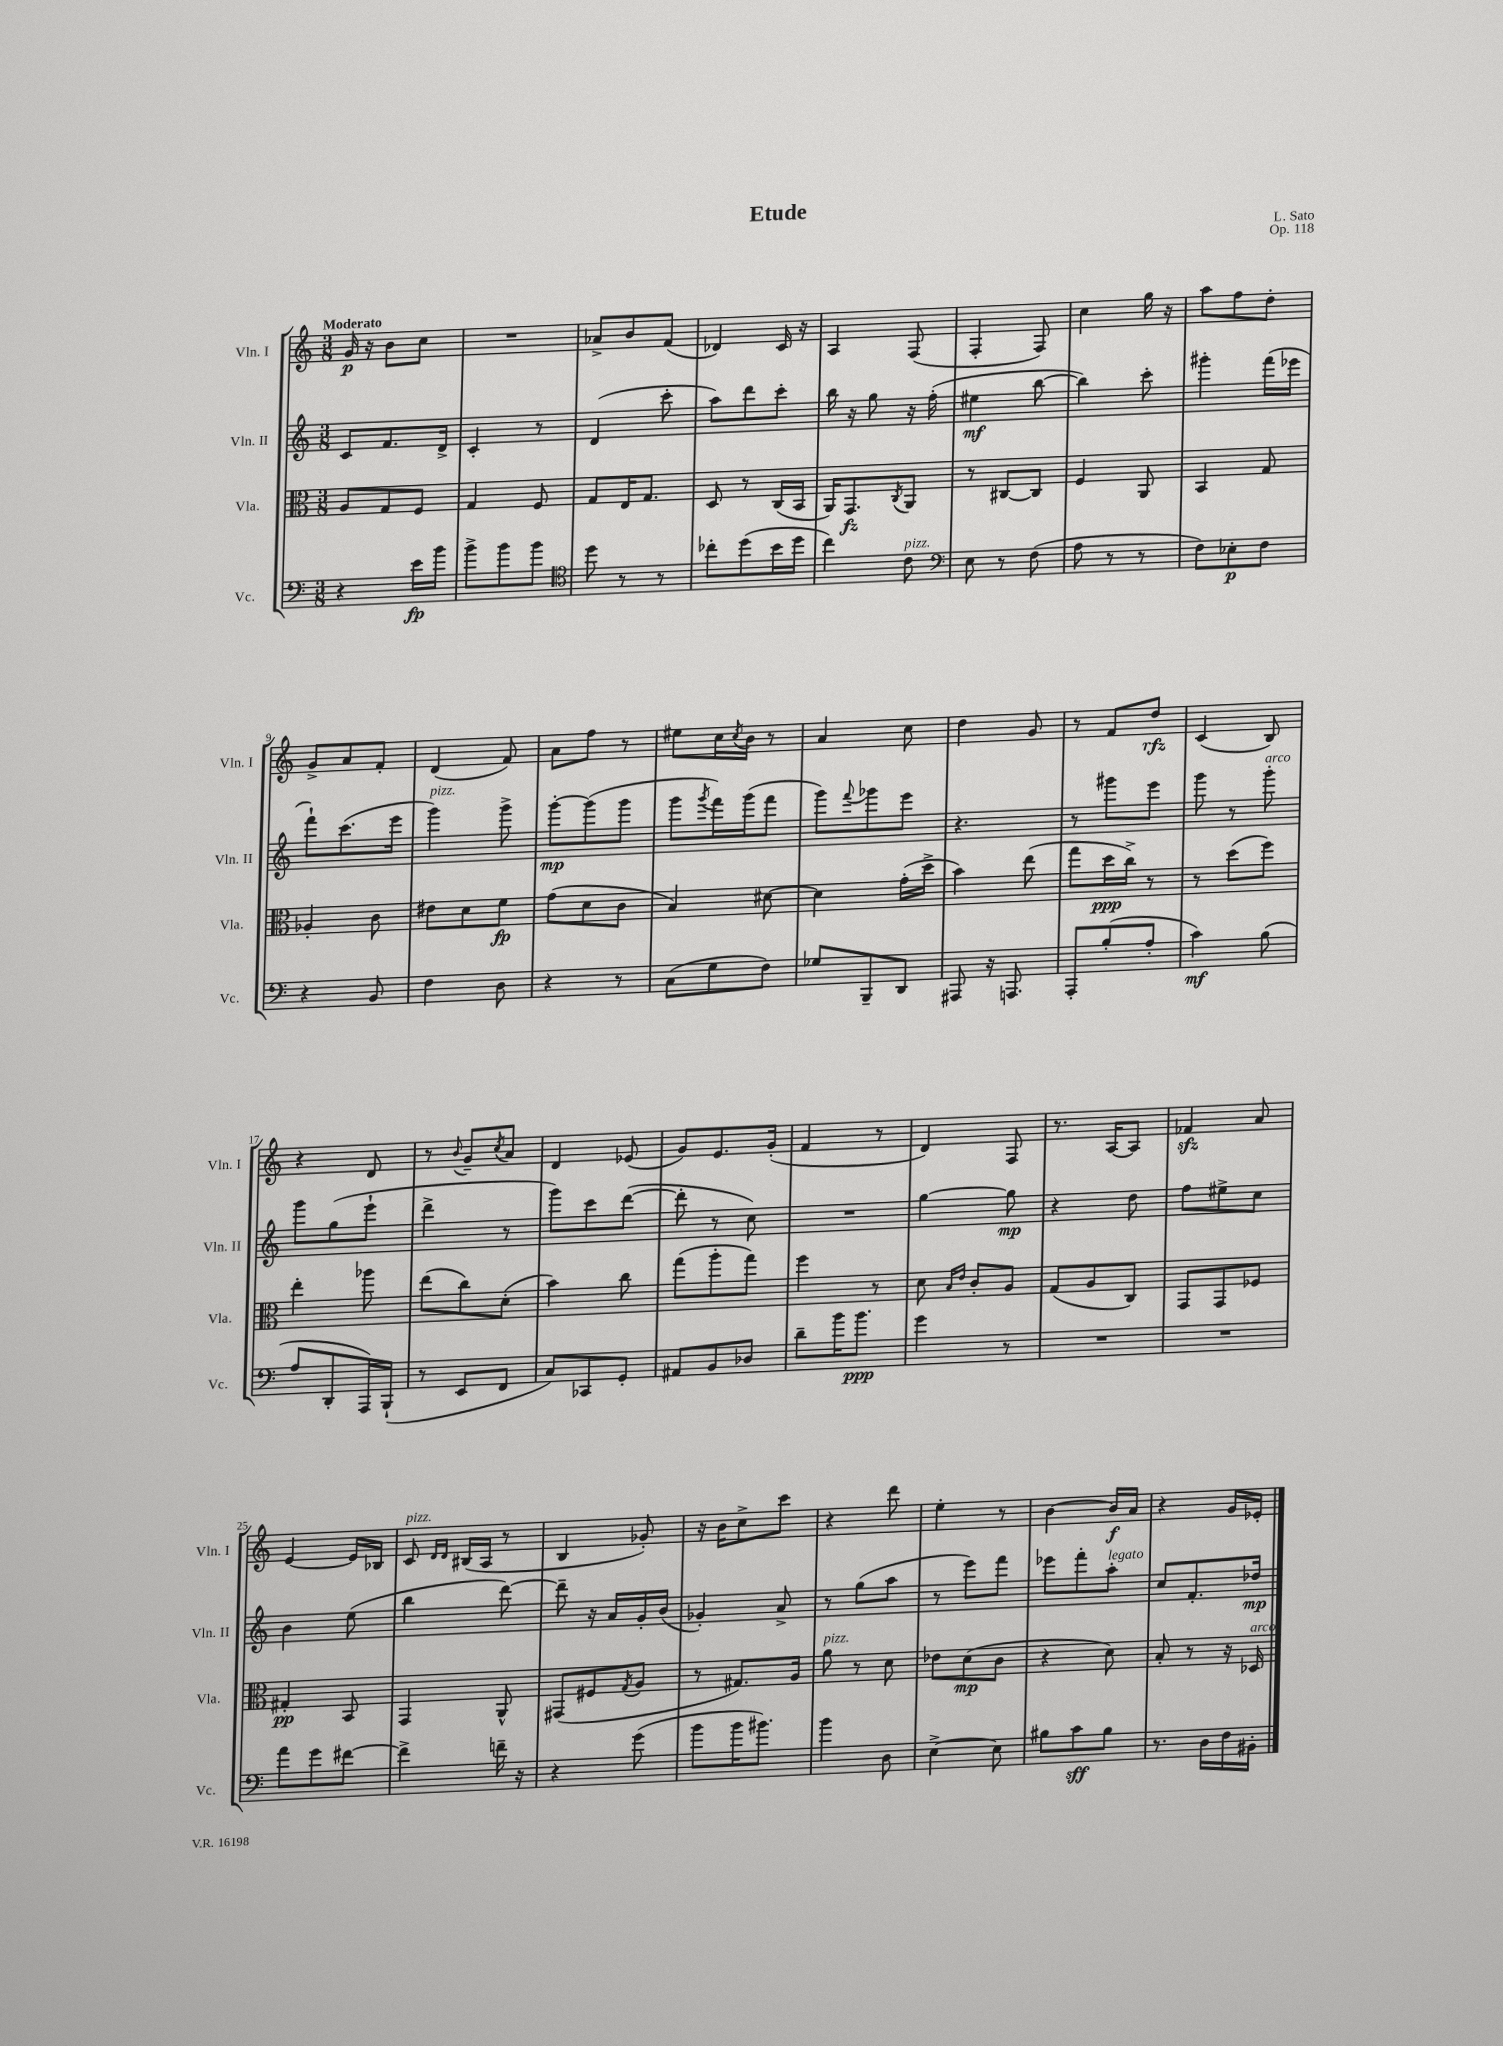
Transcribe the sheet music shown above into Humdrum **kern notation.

**kern	**kern	**kern	**kern
*staff4	*staff3	*staff2	*staff1
*clefF4	*clefC3	*clefG2	*clefG2
*k[]	*k[]	*k[]	*k[]
*M3/8	*M3/8	*M3/8	*M3/8
4r	8A	8c	16g
.	.	.	16r
.	8G	8.f	8b
16e	8F	.	8cc
16b	.	16d^	.
=	=	=	=
8b^	4G	4c'	4.r
8b	.	.	.
8b	8F	8r	.
=	=	=	=
*clefC4	*	*	*
8dd	8G	(4d	8a-^
8r	16E	.	8b
.	8.G	.	.
8r	.	8ccc'	(8f
=	=	=	=
8cc-'	8D	8aa)	4d-)
(8dd	8r	8ddd	.
16b	(16C	8ccc'	16c
16dd	16BB	.	16r
=	=	=	=
4cc)	16AA)	16bb	4A
.	8.GG	16r	.
.	.	8gg	.
.	8qC	.	.
8c	8AA	16r	(8F
.	.	(16ff'	.
=	=	=	=
*clefF4	*	*	*
8E	8r	4ee#	4F'
8r	[8C#	.	.
(8F	8C#]	[8bb	8F)
=	=	=	=
8A	4F	4bb])	4cc
8r	.	.	.
8r	8AA	8ccc'	16gg
.	.	.	16r
=	=	=	=
8F)	4BB	4ggg#'	8aa
8E-'	.	.	8ff
8F	8G	(16fff	8dd'
.	.	16eee-	.
=	=	=	=
4r	4A-'	8fff`)	8g^
.	.	(8.ccc	8a
8BB	8c	.	8f'
.	.	16eee	.
=	=	=	=
4F	8e#	4ggg)	(4d
.	8d	.	.
8D	8f	8ggg^	8f)
=	=	=	=
4r	(8g	[8ggg'	8a
.	8d	(8ggg]	8ff
8r	8c	8ggg	8r
=	=	=	=
(8C	4B)	8ggg	8ee#
.	.	8qggg	.
8G	.	16fff)	16cc
.	.	.	8qcc
.	.	(16ggg	16b
8F)	[8d#	8fff	8r
=	=	=	=
8G-	4d#]	8ggg)	4a
.	.	8qqfff	.
8BBB~	.	8ggg-	.
8DD	(16g'	8eee	8cc
.	16dd^	.	.
=	=	=	=
8AAA#	4b)	4.r	4dd
16r	.	.	.
8.AAA	.	.	.
.	(8ee	.	8g
=	=	=	=
8AAA'	8gg	8r	8r
(8B'	16dd	8ggg#	8f
.	16cc^)	.	.
8A'	8r	8eee	8dd
=	=	=	=
4c)	8r	8ggg	(4c
.	(8dd	8r	.
(8B	8ff)	8ggg'	8B)
=	=	=	=
8A	4ee'	8ggg	4r
8DD'	.	(8gg	.
16AAA)	8aa-	8eee`	8d
(16BBB`	.	.	.
=	=	=	=
8r	(8ee	4ddd^	8r
.	.	.	8qqb
8EE	8cc)	.	8g~
.	.	.	8qcc
8FF	(8d'	8r	8a
=	=	=	=
8C)	4b)	8ggg)	4d
8CC-	.	8ccc	.
8GG'	8cc	([8ddd	(8e-
=	=	=	=
8AA#	(8gg	8ddd']	8g)
8BB	8aa'	8r	8.e
8D-	8gg)	8cc)	.
.	.	.	(16g'
=	=	=	=
8d~	4ff	4.r	4f
16b	.	.	.
8.b	.	.	.
.	8r	.	8r
=	=	=	=
4g	8d	[4gg	4d)
.	16qqB	.	.
.	16qqe	.	.
.	8c'	.	.
8r	8A	8gg]	8F
=	=	=	=
4.r	(8G	4r	8.r
.	8A	.	.
.	.	.	[16A
.	8C)	8dd	8A]
=	=	=	=
4.r	8GG	8ff	4f-
.	8GG	8ee#^	.
.	8F-	8cc	8a
=	=	=	=
8a	4G#'	4b	[4e
8g	.	.	.
[8f#	8BB	(8ee	16e]
.	.	.	16B-
=	=	=	=
4f#^]	4GG	4bb	8c
.	.	.	16qqd
.	.	.	16qqd
.	.	.	(16B#
.	.	.	16A
16f~	8AA^^	[8ddd)	8r
16r	.	.	.
=	=	=	=
4r	(8GG#	8ddd~]	4B
.	8F#	16r	.
.	.	16a	.
.	8qG	.	.
(8g	8A	16g'	8g-')
.	.	(16b	.
=	=	=	=
8b	8r	4g-')	16r
.	.	.	16b
16b	8.G#)	.	8cc^
8.b#)	.	.	.
.	.	8a^	8ccc
.	16A	.	.
=	=	=	=
4b	8a	8r	4r
.	8r	(8gg	.
8D	8d	8aa	8ddd
=	=	=	=
[4E^	8e-	8r	4ee'
.	(8d	8eee)	.
8E]	8c	8fff	8r
=	=	=	=
8B#	4r	8eee-	[4b
8c	.	8fff'	.
8B#	8d)	8aa'	16b]
.	.	.	16a
=	=	=	=
8.r	8B'	8cc	4r
.	8r	8.f'	.
16D	.	.	.
16F	16r	.	16g
16BB#'	16D-	16dd-	16e-'
==	==	==	==
*-	*-	*-	*-
